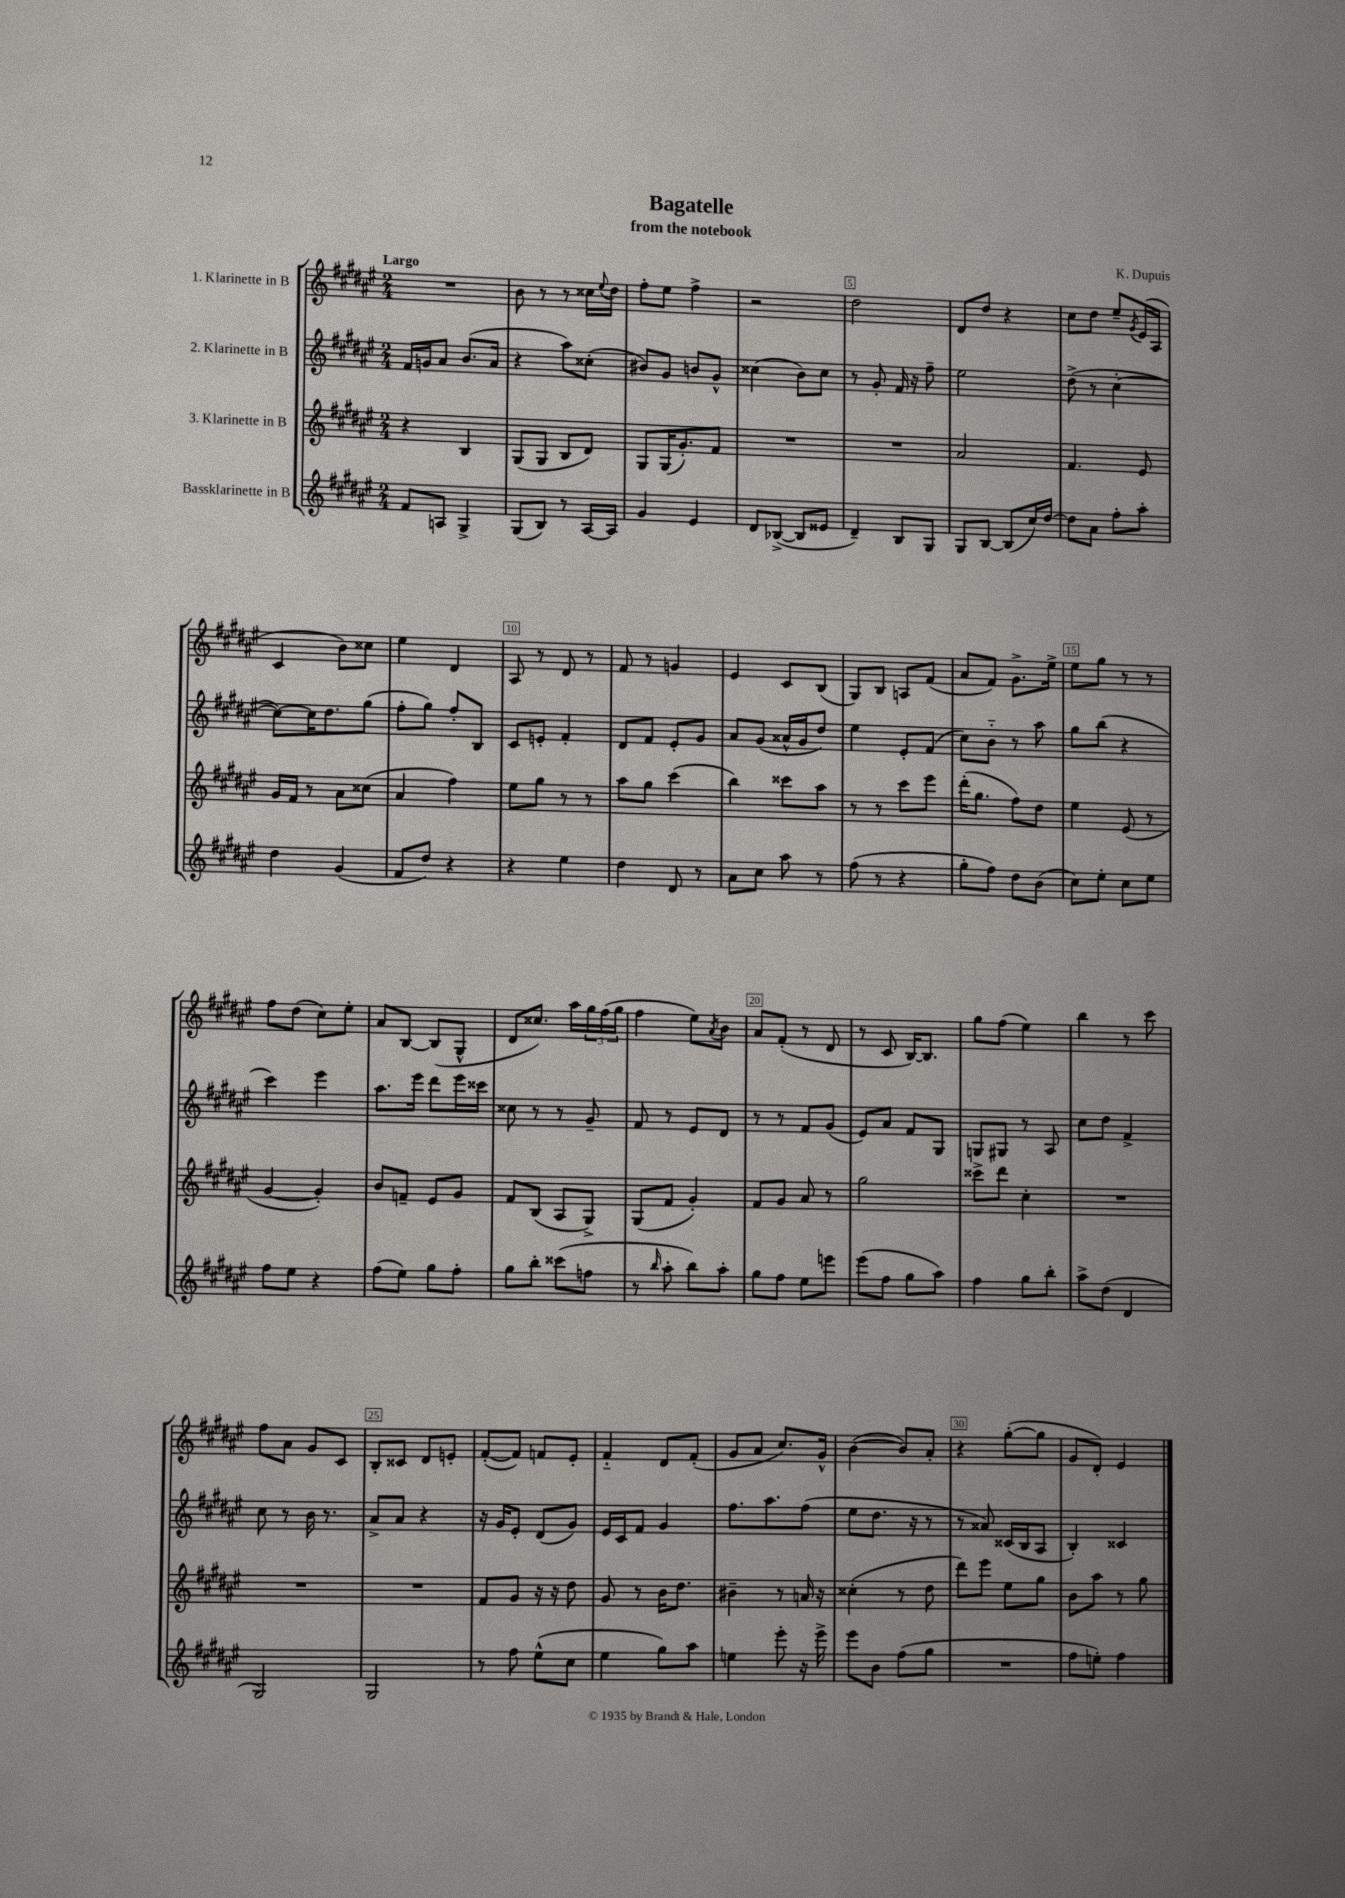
\header { title = "Bagatelle" composer = "K. Dupuis" subtitle = "from the notebook" }
<<
\new StaffGroup <<
\new Staff = "s0" \with { instrumentName = "1. Klarinette in B" } {
    \clef treble \key fis \major \numericTimeSignature \time 2/4 \tempo "Largo"
    R2 |
    b'8 r8 r8 cisis''16 \appoggiatura { eis''8 } dis''16 |
    fis''8-. eis''8 fis''4-> |
    r2 |
    dis''2 |
    dis'8 dis''8 r4 |
    cis''8 dis''8 eis''8-- \acciaccatura { gis'8 } eis'16( ais16 |
    cis'4 b'8) cisis''8 |
    eis''4 dis'4 |
    ais8 r8 dis'8 r8 |
    fis'8 r8 g'4 |
    eis'4 cis'8 b8( |
    gis8) b8 a8 fis'8( |
    ais'8 fis'8) gis'8.-> eis''16-> |
    eis''8 gis''8 r8 r8 |
    fis''8 dis''8( cis''8) eis''8-. |
    ais'8 b8~ b8( gis8-^ |
    dis'8 cisis''8.) ais''16 \tuplet 3/2 { gis''16 fis''16( gis''16 } |
    fis''4 eis''8) \acciaccatura { ais'8 } b'8 |
    ais'8 fis'8-.( r8 dis'8 |
    r8 cis'8 b16~) b8. |
    gis''8 fis''8( eis''4) |
    b''4 r8 cis'''8 |
    fis''8 ais'8 gis'8 cis'8 |
    b8-. cisis'8 dis'8 e'8-. |
    fis'8~-.( fis'8) f'8 eis'8-. |
    fis'4-_ dis'8 fis'8-.( |
    gis'8 ais'8 cis''8.) gis'16-^ |
    b'4~( b'8) ais'8-. |
    r4 gis''8~-.( gis''8 |
    gis'8 dis'8-.) eis'4 \bar "|." |
}
\new Staff = "s1" \with { instrumentName = "2. Klarinette in B" } {
    \clef treble \key fis \major \numericTimeSignature \time 2/4
    fis'16 g'16 ais'8 b'8.( ais'16 |
    r4 ais''8) cisis''8-.( |
    bis'8) gis'8 b'8 gis'8-^ |
    cisis''4( b'8) cisis''8 |
    r8 gis'8-. fis'16 r16 fis''8-- |
    eis''2 |
    dis''8->( r8 cis''4~-. |
    cis''8~) cis''16 dis''8. gis''8( |
    fis''8-. gis''8) fis''8-. b8 |
    cis'8 e'8-. fis'4-. |
    dis'8 fis'8 eis'8-. gis'8 |
    ais'8 gis'8( aisis'16-^ gis'16 dis''8) |
    eis''4 eis'8-. fis'8( |
    cis''8) b'8-_ r8 ais''8 |
    gis''8 b''8( r4 |
    cis'''4) eis'''4 |
    ais''8. eis'''16 dis'''8 eis'''16 cisis'''16 |
    cisis''8 r8 r8 gis'8-- |
    fis'8 r8 eis'8 dis'8 |
    r8 r8 fis'8 gis'8( |
    eis'8) ais'8 fis'8 gis8 |
    g8 gis8 r8 ais8 |
    cis''8 dis''8 fis'4-> |
    cis''8 r8 b'16 r8. |
    ais'8-> ais'8 r4 |
    r16 gis'16 eis'8-. dis'8( gis'8) |
    eis'16 cis'16 fis'8 gis'4 |
    fis''8. ais''8. fis''8( |
    eis''8 dis''8. r16 r8 |
    r8 aisis'8) cisis'16( b16 ais8 |
    b4-.) cisis'4 \bar "|." |
}
\new Staff = "s2" \with { instrumentName = "3. Klarinette in B" } {
    \clef treble \key fis \major \numericTimeSignature \time 2/4
    r4 b4 |
    gis8( gis8 b8 dis'8) |
    gis8 gis16( gis'8.-.) fis'8 |
    R2 |
    R2 |
    ais'2 |
    fis'4. eis'8 |
    gis'16 fis'16 r8 ais'8 cisis''8( |
    ais'4 fis''4) |
    eis''8 gis''8 r8 r8 |
    ais''8 gis''8 cis'''4( |
    b''4) cisis'''8 ais''8 |
    r8 r8 cis'''8 eis'''8 |
    dis'''16-.( gis''8. fis''8) dis''8 |
    eis''4 eis'8( r8 |
    gis'4~ gis'4-.) |
    b'8 f'8-- eis'8 gis'8 |
    fis'8 b8( ais8 gis8->) |
    gis8( fis'8 gis'4-.) |
    fis'8 gis'8 ais'8 r8 |
    gis''2 |
    cisis'''8-> dis'''8 cis''4-. |
    R2 |
    R2 |
    R2 |
    fis'8 gis'8 r16 r16 dis''8 |
    gis'8 r8 b'16 dis''8. |
    bis'4-- r8 a'16 r16 |
    cisis''4-.( r8 dis''8 |
    dis'''8) eis'''8 eis''8 gis''8 |
    b'8 ais''8 r8 gis''8 \bar "|." |
}
\new Staff = "s3" \with { instrumentName = "Bassklarinette in B" } {
    \clef treble \key fis \major \numericTimeSignature \time 2/4
    fis'8 a8 gis4-> |
    gis8( b8) r8 ais16~ ais16 |
    gis'4 eis'4 |
    dis'8 bes8~->( bes8 eisis'8 |
    dis'4--) b8 gis8 |
    gis8 b8~ b8( cis''16) dis''16~ |
    dis''8 ais'8 fis''8-. ais''8-. |
    dis''4 gis'4( |
    fis'8 dis''8) r4 |
    r4 eis''4 |
    dis''4 dis'8 r8 |
    ais'8 cis''8 ais''8 r8 |
    fis''8( r8 r4 |
    gis''8-. fis''8) dis''8 b'8( |
    cis''8) eis''8-. cis''8 eis''8 |
    fis''8 eis''8 r4 |
    fis''8( eis''8) gis''8 fis''8-. |
    gis''8 b''8-. cisis'''8( f''8 |
    r8 \grace { b''16 } ais''8-. b''8) ais''8-. |
    gis''8 fis''8 eis''8 e'''8 |
    eis'''8( fis''8 gis''8 ais''8) |
    fis''4 gis''8 b''8-. |
    ais''8-> dis''8( dis'4 |
    gis2) |
    gis2 |
    r8 fis''8 eis''8-^( cis''8 |
    eis''4 gis''8) ais''8 |
    e''4 eis'''8-. r16 eis'''16-> |
    eis'''8 b'8 fis''8( gis''8 |
    R2 |
    fis''8 e''8-.) fis''4 \bar "|." |
}
>>
>>
\layout { \context { \Score \override BarNumber.break-visibility = ##(#f #t #t) barNumberVisibility = #(every-nth-bar-number-visible 5) \override BarNumber.stencil = #(make-stencil-boxer 0.1 0.3 ly:text-interface::print) } }
